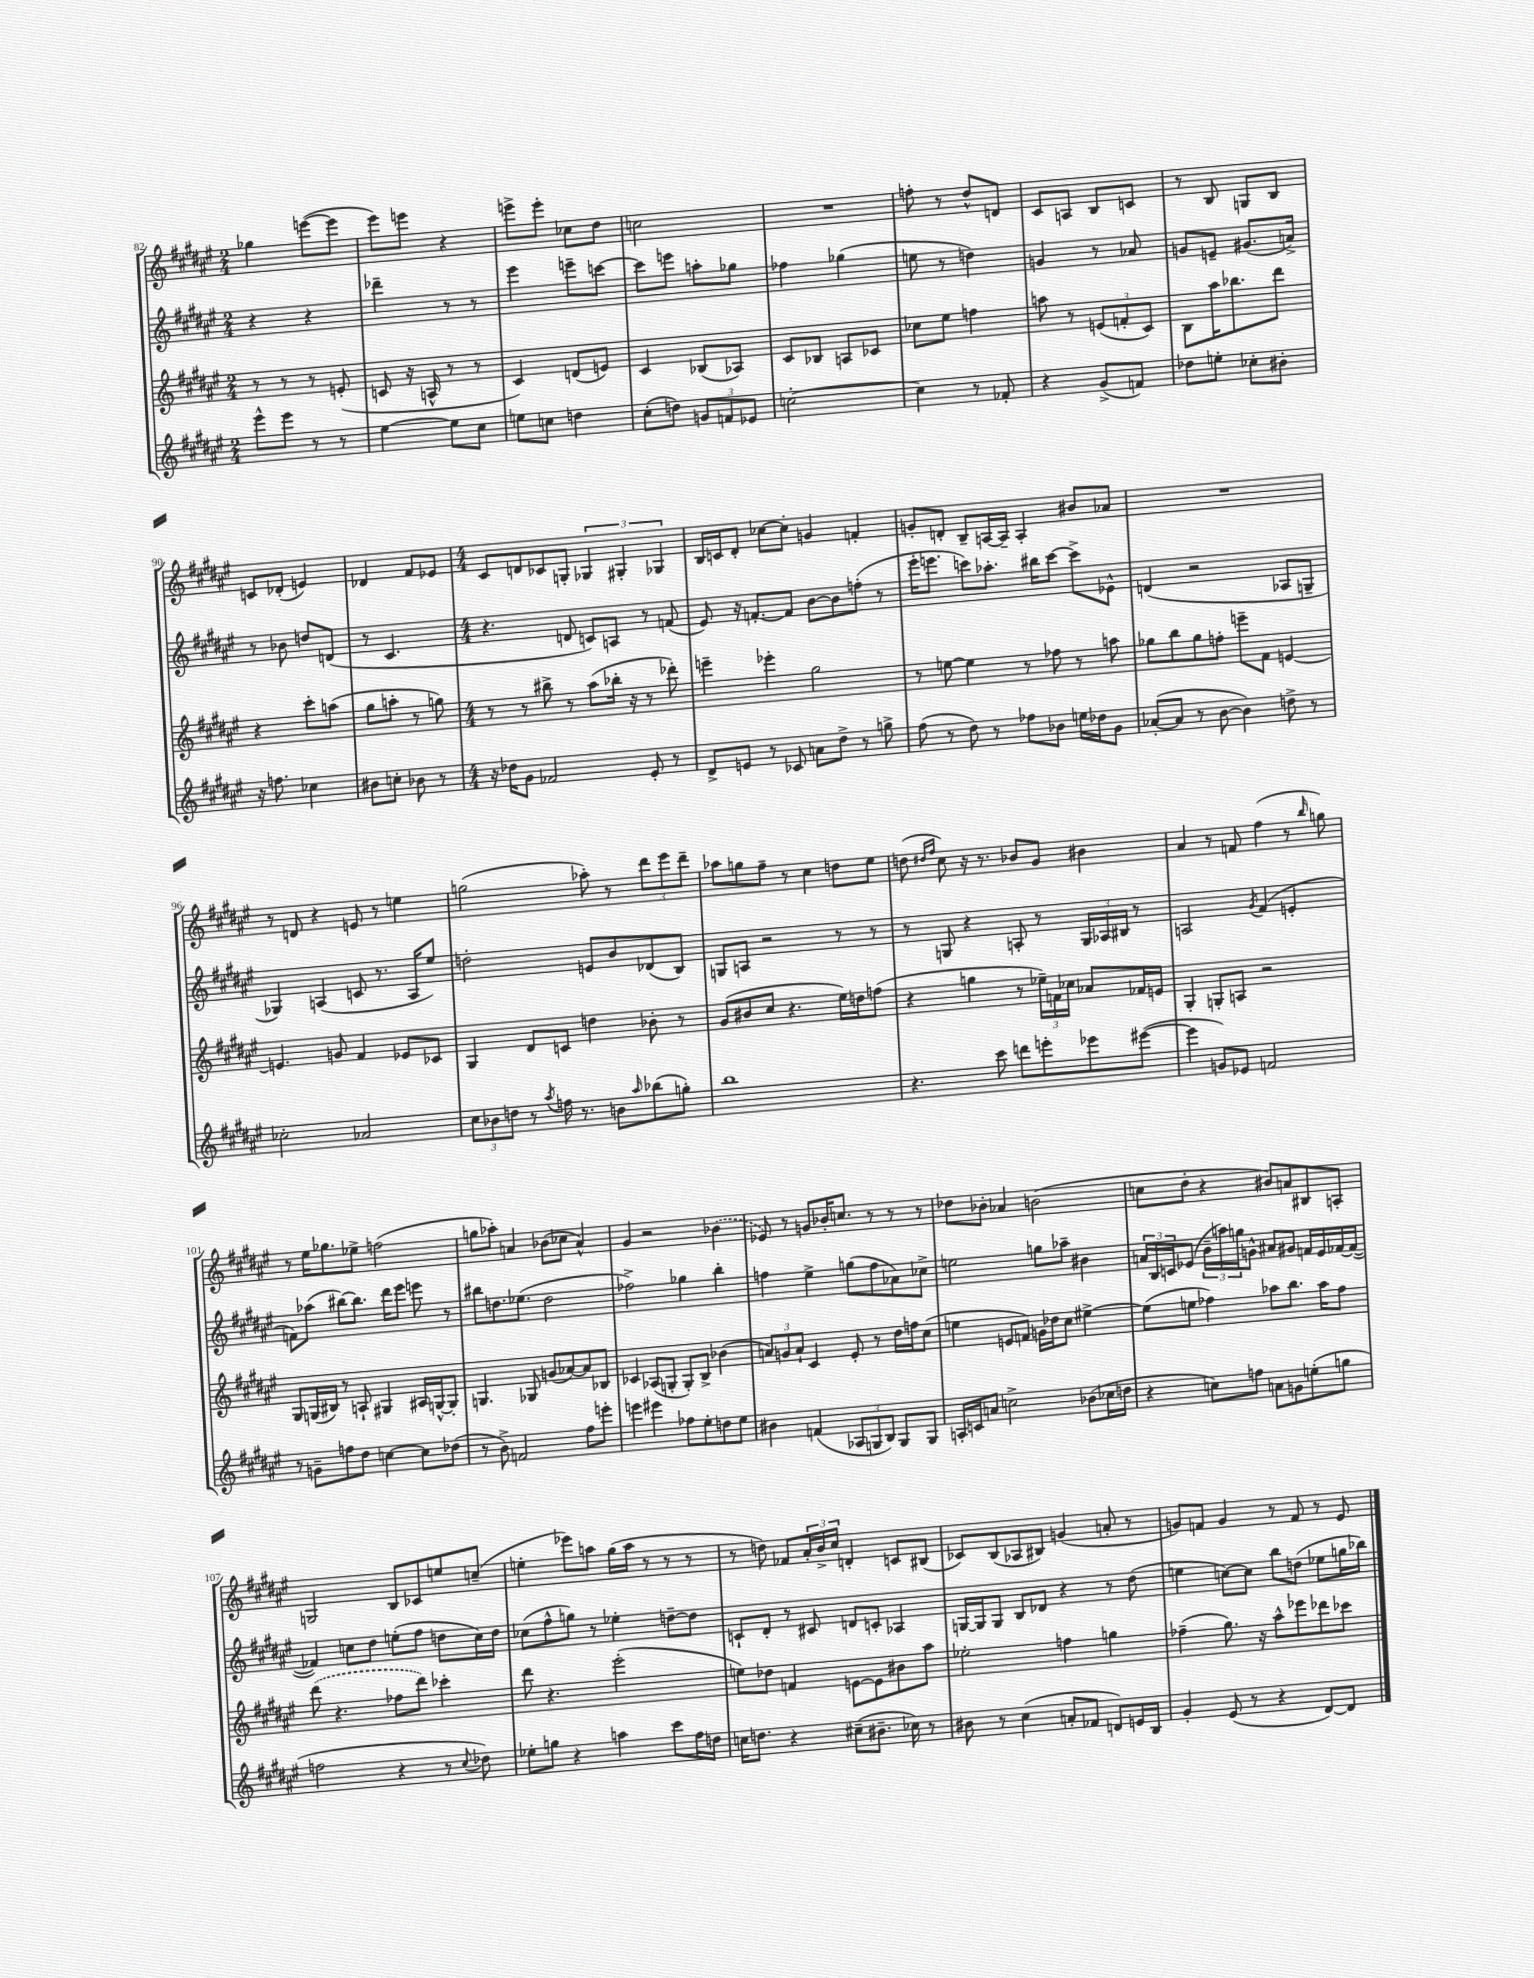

**kern	**kern	**kern	**kern
*staff4	*staff3	*staff2	*staff1
*clefG2	*clefG2	*clefG2	*clefG2
*k[f#c#g#d#a#e#]	*k[f#c#g#d#a#e#]	*k[f#c#g#d#a#e#]	*k[f#c#g#d#a#e#]
*M2/4	*M2/4	*M2/4	*M2/4
8eee#^^	8r	4r	4gg-
8eee#	8r	.	.
8r	8r	4r	([8eee
8r	(8e'	.	8eee]
=	=	=	=
[4ee#	8c	4ddd-~	8eee#)
.	16r	.	8eee
.	16A^^	.	.
8ee#]	8r	8r	4r
8cc#	8r	8r	.
=	=	=	=
8ee	4c#)	4eee#	8eee^
8cc	.	.	8eee'
4dd	(8d	8eee~	8cc-
.	8e)	[8ccc	8dd#
=	=	=	=
(8cc#'	4c#	8ccc]	2cc
8dd)	.	8eee	.
12g	(8B-	8aa'	.
12f	.	.	.
.	8A-)	8gg-	.
12e-	.	.	.
=	=	=	=
[2cc'	8c#	4ff-	2r
.	8B-	.	.
.	8A	(4gg-	.
.	8c-	.	.
=	=	=	=
4cc]	8cc-	8ee	8ff'
.	8ee#	8r	8r
8r	4ff	4dd)	8dd#^^
8f-'	.	.	8d
=	=	=	=
4r	8aa	4g	8c#
.	8r	.	8A
(8g#^	(12e	8r	8B
.	12f'	.	.
8f)	.	8a-	8c
.	12c#)	.	.
=	=	=	=
8dd-	8B	8g	8r
8ee'	16aa#	8e~	8B
.	8.bb-	.	.
8cc-'	.	(8.g#	8G
8b#'	8ddd#	.	8B
.	.	16a^)	.
=	=	=	=
16r	4r	8r	8c
8.ff	.	.	.
.	.	8b-	(8d-'
4cc-	8ccc#'	8dd	4e)
.	(8aa	(8d	.
=	=	=	=
8b#	8gg#	8r	4d-
8cc'	8aa'	4.c#	.
8b-	8r	.	8f#
8r	8gg)	.	8e-
=	=	=	=
*M4/4	*M4/4	*M4/4	*M4/4
16r	8r	4.r	8c#
16dd-	.	.	.
8g#	8r	.	8d
2f-	8bb#^	.	8c-
.	8r	8d	8G'
.	(8aa#	8c)	6G-
.	16bb-'	8A	.
.	.	.	6G#'
.	16r	.	.
8e#'	8r	8r	.
.	.	.	6G-
8r	8ddd-')	(8f	.
=	=	=	=
8d#^	4eee~	8e#)	16B
.	.	.	16c
8e	.	16r	8d#'
.	.	[8.f'	.
8r	4eee-'	.	[8cc-
8c-	.	8f]	8cc-']
8a	2gg#	[8b	4g
8dd#^	.	8b]	.
8r	.	(8ff'	4f'
8gg^	.	8r	.
=	=	=	=
(8ff#	8r	16eee#'	8g'
.	.	8.eee	.
8r	[8ee	.	8d'
8dd#)	4ee]	8ccc)	8B~
8r	.	8.aa-'	[16A
.	.	.	16A~]
8ff-	8r	.	4A'
.	.	16bb#	.
8b-	8ff-	[8ccc	.
16ee	8r	8ccc^]	8b#
16dd-	.	.	.
8g#	8aa	8e-^^	8a-
=	=	=	=
([8a-'	8gg-	(4d	1r
8a-]	8bb	.	.
8r	8gg-	2r	.
[8b	8ff'	.	.
4b])	8eee~	.	.
.	8f#	.	.
8dd^	[4e	8A-	.
8r	.	8G~	.
=	=	=	=
2cc-'	4.e]	4G-)	8r
.	.	.	8d
.	.	(4A	4r
.	8g	.	.
2a-	4f#	8c	8e
.	.	8.r	8r
.	8e-	.	4ee
.	.	16A	.
.	8c-	8ee#)	.
=	=	=	=
12cc#	4G#	2dd'	(2gg
12b-	.	.	.
12dd	.	.	.
8r	8d#	.	.
8qaa#	.	.	.
16ff	8c	.	.
8.r	.	.	.
.	4dd	8e	8aa-')
8b	.	8b	8r
16qqaa#	.	.	.
(8bb-	8b-'	(8d-	12ddd#
.	.	.	12eee#
8gg')	8r	8B)	.
.	.	.	12ddd#~
=	=	=	=
1bb	(8g#	8G	8aa-
.	8b#	8A	8gg
.	8cc#	2r	8ff#~
.	4.r	.	8r
.	.	.	4cc#
.	16ee#)	8r	8dd
.	16dd	.	.
.	(8ff	8r	8ee#
=	=	=	=
4.r	4r	8r	(8dd
.	.	.	16qqdd#
.	.	.	16qqff#
.	.	8G	8cc#)
.	4gg	4r	16r
.	.	.	8.r
8ccc#	.	.	.
8ddd	8r	8A'	8b-
8eee'	24ee-~)	8r	8g#
.	24f	.	.
.	24cc-	.	.
8eee-	8a-	24G	4b#
.	.	24A-	.
.	.	24B#	.
([8eee#	16f-	8r	.
.	16e	.	.
=	=	=	=
4eee#]	4G#'	2A	4a#
8g)	8G'	.	8r
8e-	8A	.	8f
.	.	8qg#	.
2f	2r	(4f#	(4ff#
.	.	4e'	8r
.	.	.	16qqbb
.	.	.	8gg)
=	=	=	=
8r	8G#	8f)	8r
8g~	(16G	(8aa-	16ee#
.	16B#)	.	8.gg-
8ff	8r	[8bb#)	.
8dd#	8A`	8.bb#]	8ee-^
[4cc	4G#	.	(2ff
.	.	16ddd#	.
.	.	8eee#	.
8cc]	16A#	8eee	.
.	[16G^^	.	.
(8dd-	8G']	8r	.
=	=	=	=
8r	4.G	8bb#	8gg
8b^)	.	8.dd	8aa-')
2f	.	.	4a
.	.	(8.ee-	.
.	8G-	.	.
.	(8g	2dd	(8b-
.	[8a-)	.	8cc-
8ff#	8a-]	.	4a^^)
8eee'	8B-	.	.
=	=	=	=
4eee	4c-	2ff-^)	4g#
4eee#	(8A-	.	2r
.	8G'	.	.
8ff-	8G')	4gg-	.
8ee#'	8B^	.	.
8dd	(4b-	4bb'	(4b-
8ee#	.	.	.
=	=	=	=
4b#	12a)	4ff	8e-)
.	12g	.	.
.	.	.	8r
.	12a`	.	.
(4f	4c#	4ee#^	8g
.	.	.	16b-'
.	.	.	8.cc
12A-	8e#'	(8gg	.
12G	.	.	.
.	8r	8ff	8r
12B)	.	.	.
8G	16dd#	8a-)	8r
.	16ff	.	.
8G	(8cc#	8cc-^	8r
=	=	=	=
16A'	4ee	2ee	8dd-
16c	.	.	.
8a	.	.	8b-'
2cc^	8e	.	4a-
.	8f)	.	.
.	16g	8gg	(2b
.	16dd-	.	.
.	8cc#	8aa-~	.
(8b-	[4ee#^	4b#	.
16cc-	.	.	.
16dd	.	.	.
=	=	=	=
4r	(8ee#]	24a	8cc
.	.	24B	.
.	.	24c	.
.	8ee	(8e-	8dd#'
8cc)	4ff-)	24b~	4r
.	.	24aa)	.
.	.	24gg	.
8ff	.	8g^^	.
8a	8aa-	8a#	8b#)
8g	8.bb	8g#	8a
(8ee'	.	16f	8B#
.	16aa-	16e-	.
8gg	8ff-	[16f-	8A'
.	.	(16f-_	.
=	=	=	=
2ff	(8ddd#	4f-])	2G
.	4.r	.	.
.	.	8cc	.
.	.	8dd#	.
4r	8ff-	(8ee'	8B
.	8ddd#)	8ff#	8c-
8r	4ccc-'	8dd	8ee
8qqcc#	.	.	.
8dd-)	.	16cc)	(8cc~
.	.	16dd	.
=	=	=	=
8ee-'	8ddd#	(8cc-	4ee'
8gg	4.r	8ff#^^	.
4r	.	8gg)	8eee-)
.	.	8r	8aa
4aa	(2eee#'	4ee-'	(16gg#
.	.	.	16aa
.	.	.	8r
8ccc#	.	[8dd~	8r
16ff#	.	8dd]	8r
16dd	.	.	.
=	=	=	=
16cc	8ee)	8c`	8r
8.dd	.	.	.
.	8dd-	8d#'	8dd)
4r	4f	8r	8f-
.	.	8c#	24a#'
.	.	.	24b^
.	.	.	24cc#
(8cc#~	[8e	8d	4d'
8.b#~	8e]	8c'	.
.	8b#	4A-	8c
16cc-)	.	.	.
8r	8aa#	.	(8B#
=	=	=	=
8b#	2ee-'	[16G	8c-)
.	.	16G]	.
8r	.	8G	(8B
(4cc#	.	8B	8A-
.	.	8d-	8B#)
8a'	4ff	4r	(4g
8f-	.	.	.
8d)	4gg	8r	8a'
16e	.	(8dd#	8r
16B	.	.	.
=	=	=	=
4g#'	(4ff-~	4ee	8g)
.	.	.	8f
(8e#	8.gg#)	[8cc)	4g
8r	.	8cc]	.
.	16r	.	.
4r	8aa#^^	8bb	8r
.	8eee-	(8dd	8f
[8d#)	8ddd-	8ee-	8r
8d#]	8ccc-	16gg	8e#
.	.	16bb-)	.
==	==	==	==
*-	*-	*-	*-
